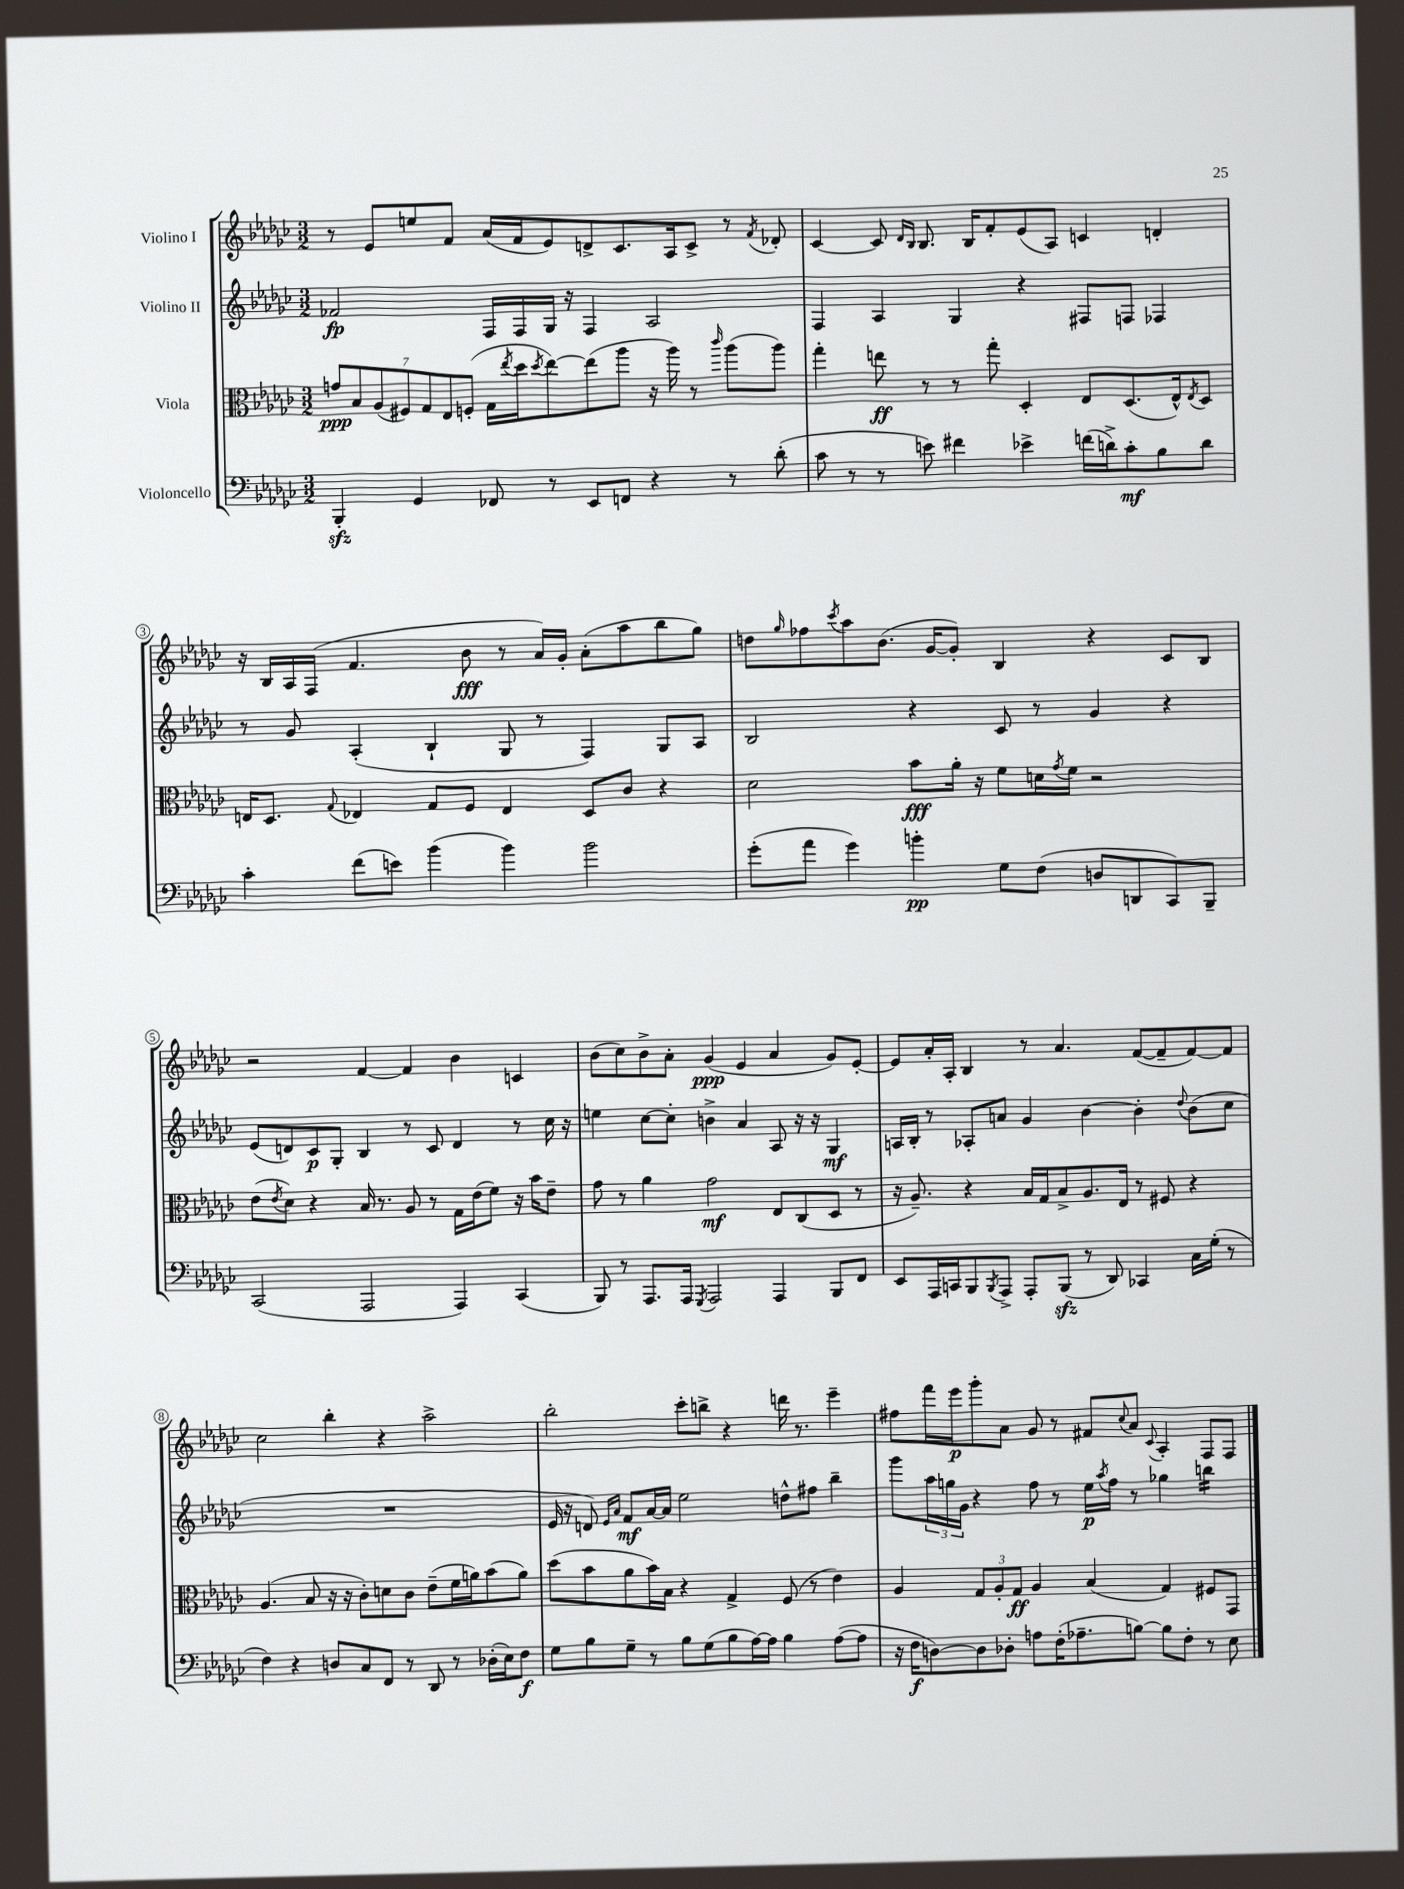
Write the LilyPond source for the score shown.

<<
\new StaffGroup <<
\new Staff = "s0" \with { instrumentName = "Violino I" } {
    \clef treble \key ges \major \numericTimeSignature \time 3/2
    r8 ees'8 e''8 f'8 aes'16( f'16 ees'8) d'8-> ces'8. aes16 ces'8-> r8 \acciaccatura { f'8 } des'8-. |
    ces'4~ ces'8 \grace { des'16 bes16 } bes8. bes16 f'8-. ees'8( aes8) c'4 d'4-. |
    r16 bes16 aes16 f16( f'4. bes'8\fff r8 aes'16) ges'16-. aes'8-.( aes''8 bes''8 ges''8) |
    d''8 \grace { ges''16 } fes''8 \acciaccatura { ces'''8 } aes''8 bes'8.( ges'16~ ges'8-.) bes4 r4 ces'8 bes8 |
    r2 f'4~ f'4 bes'4 c'4 |
    bes'8( ces''8) bes'8-> aes'8-. ges'4\ppp( ees'4 aes'4 ges'8) ees'8~-. |
    ees'8 aes'16-. aes16-. bes4 r8 aes'4. f'8~( f'8-- f'8~) f'8 |
    ces''2 bes''4-. r4 aes''2-> |
    bes''2-. ces'''8-. b''8-> r4 d'''16 r8. ees'''4-- |
    fis''8 f'''16 ees'''16\p ges'''8-. aes'8 ges'8 r8 fis'8 \appoggiatura { ces''8 } aes'8 \appoggiatura { ces'8 } aes4-. f8 f8 \bar "|." |
}
\new Staff = "s1" \with { instrumentName = "Violino II" } {
    \clef treble \key ges \major \numericTimeSignature \time 3/2
    fes'2\fp f16 f16 ges16 r16 f4 aes2 |
    f4 aes4 ges4 r4 fis8 f8 fes4 |
    r8 ges'8 aes4-.( bes4-! ges8 r8 f4) ges8 aes8 |
    bes2 r4 ces'8 r8 ges'4 r4 |
    ees'8( d'8) ces'8\p ges8-. bes4 r8 ces'8 d'4 r8 ces''16 r16 |
    e''4 ces''8~ ces''8-. b'4-> aes'4 aes8 r16 r16 ges4\mf |
    a16 bes16-. r8 aes8-. a'8 ges'4 bes'4~ bes'4-. \appoggiatura { des''8 } bes'8( ces''8 |
    R1. |
    ees'16 r16 d'8) \grace { ees'16 aes'16 } f'8\mf aes'16~ aes'16 ees''2 d''8-^ fis''8 bes''4-- |
    ges'''8 \tuplet 3/2 { aes''16 g''16 ges'16 } r4 f''8 r8 ees''16\p \acciaccatura { aes''8 } f''16 r8 ges''4 b''4:16 \bar "|." |
}
\new Staff = "s2" \with { instrumentName = "Viola" } {
    \clef alto \key ges \major \numericTimeSignature \time 3/2
    \tuplet 7/4 { g'8\ppp bes8 aes8( fis8) ges8 ees8 f8-.( } ges16 \acciaccatura { ees''8 } des''16 \acciaccatura { des''8 } ees''8~) ees''8( aes''8 r16 aes''16) r8 \grace { ces'''16 } aes''8( aes''8) |
    ges''4-. e''8\ff r8 r8 ges''8-. des4-. ees8 des8.( ees16-^) \acciaccatura { ees8 } des8 |
    e16 des8. \appoggiatura { ges8 } ees4 ges8 f8 ees4 des8 ces'8 r4 |
    des'2 bes'8\fff aes'16-. r16 f'8 d'16 \acciaccatura { ges'8 } f'16 r2 |
    ees'8( \acciaccatura { ees'8 } des'8) r4 bes16 r8. aes8 r8 ges16 ees'16( f'8) r16 bes'16 ees'8-- |
    ges'8 r8 aes'4 ges'2\mf ees8 ces8( des8 r8 |
    r16 aes8.--) r4 bes16 ges16 bes8-> aes8. ees16 r8 fis8 r4 |
    aes4.( bes8 r16 r16 ces'8-.) d'8 ces'8 ees'8--( f'16 a'16) bes'8( a'8) |
    des''8( bes'8 aes'8 bes'16) bes16 r4 ges4-> f8( r8 ees'4) |
    aes4 \tuplet 3/2 { ges8 aes8-. ges8\ff } aes4 bes4( ges4) fis8 ges,8 \bar "|." |
}
\new Staff = "s3" \with { instrumentName = "Violoncello" } {
    \clef bass \key ges \major \numericTimeSignature \time 3/2
    bes,,4-.\sfz ges,4 fes,8 r8 ees,8 f,8 r4 r8 des'8-.( |
    ces'8 r8 r8 e'8) fis'4 ees'4-> f'16( d'16->) ces'8-.\mf bes8 d'8 |
    ces'4-. f'8( e'8) bes'4( bes'4) bes'2 |
    ges'8-.( aes'8 ges'4) b'4-.\pp ges8 f8( d8 d,8 ces,8) bes,,8-- |
    ces,2( aes,,2 aes,,4) ces,4( |
    bes,,8) r8 aes,,8. aes,,16 \acciaccatura { ges,,8 } aes,,2 aes,,4 bes,,8 f,8 |
    ees,8 aes,,16 c,16 bes,,8 \acciaccatura { bes,,8 } aes,,8-> aes,,8-. bes,,8\sfz( r8 des,8) ces,4 ces16 ges16-.( r8 |
    f4) r4 d8 ces8 f,8 r8 des,8 r8 des16-.( ees16) f8\f |
    ges8 bes8 ges8-- r8 bes8 ges8( bes8 aes16~) aes16 bes4 aes8~( aes8 |
    r16 f16\f d8~) d8 des8-. a8 f16-.( aes8.-- b8~) b8 f8-. r8 ees8 \bar "|." |
}
>>
>>
\layout { \context { \Score \override BarNumber.stencil = #(make-stencil-circler 0.1 0.3 ly:text-interface::print) } }
